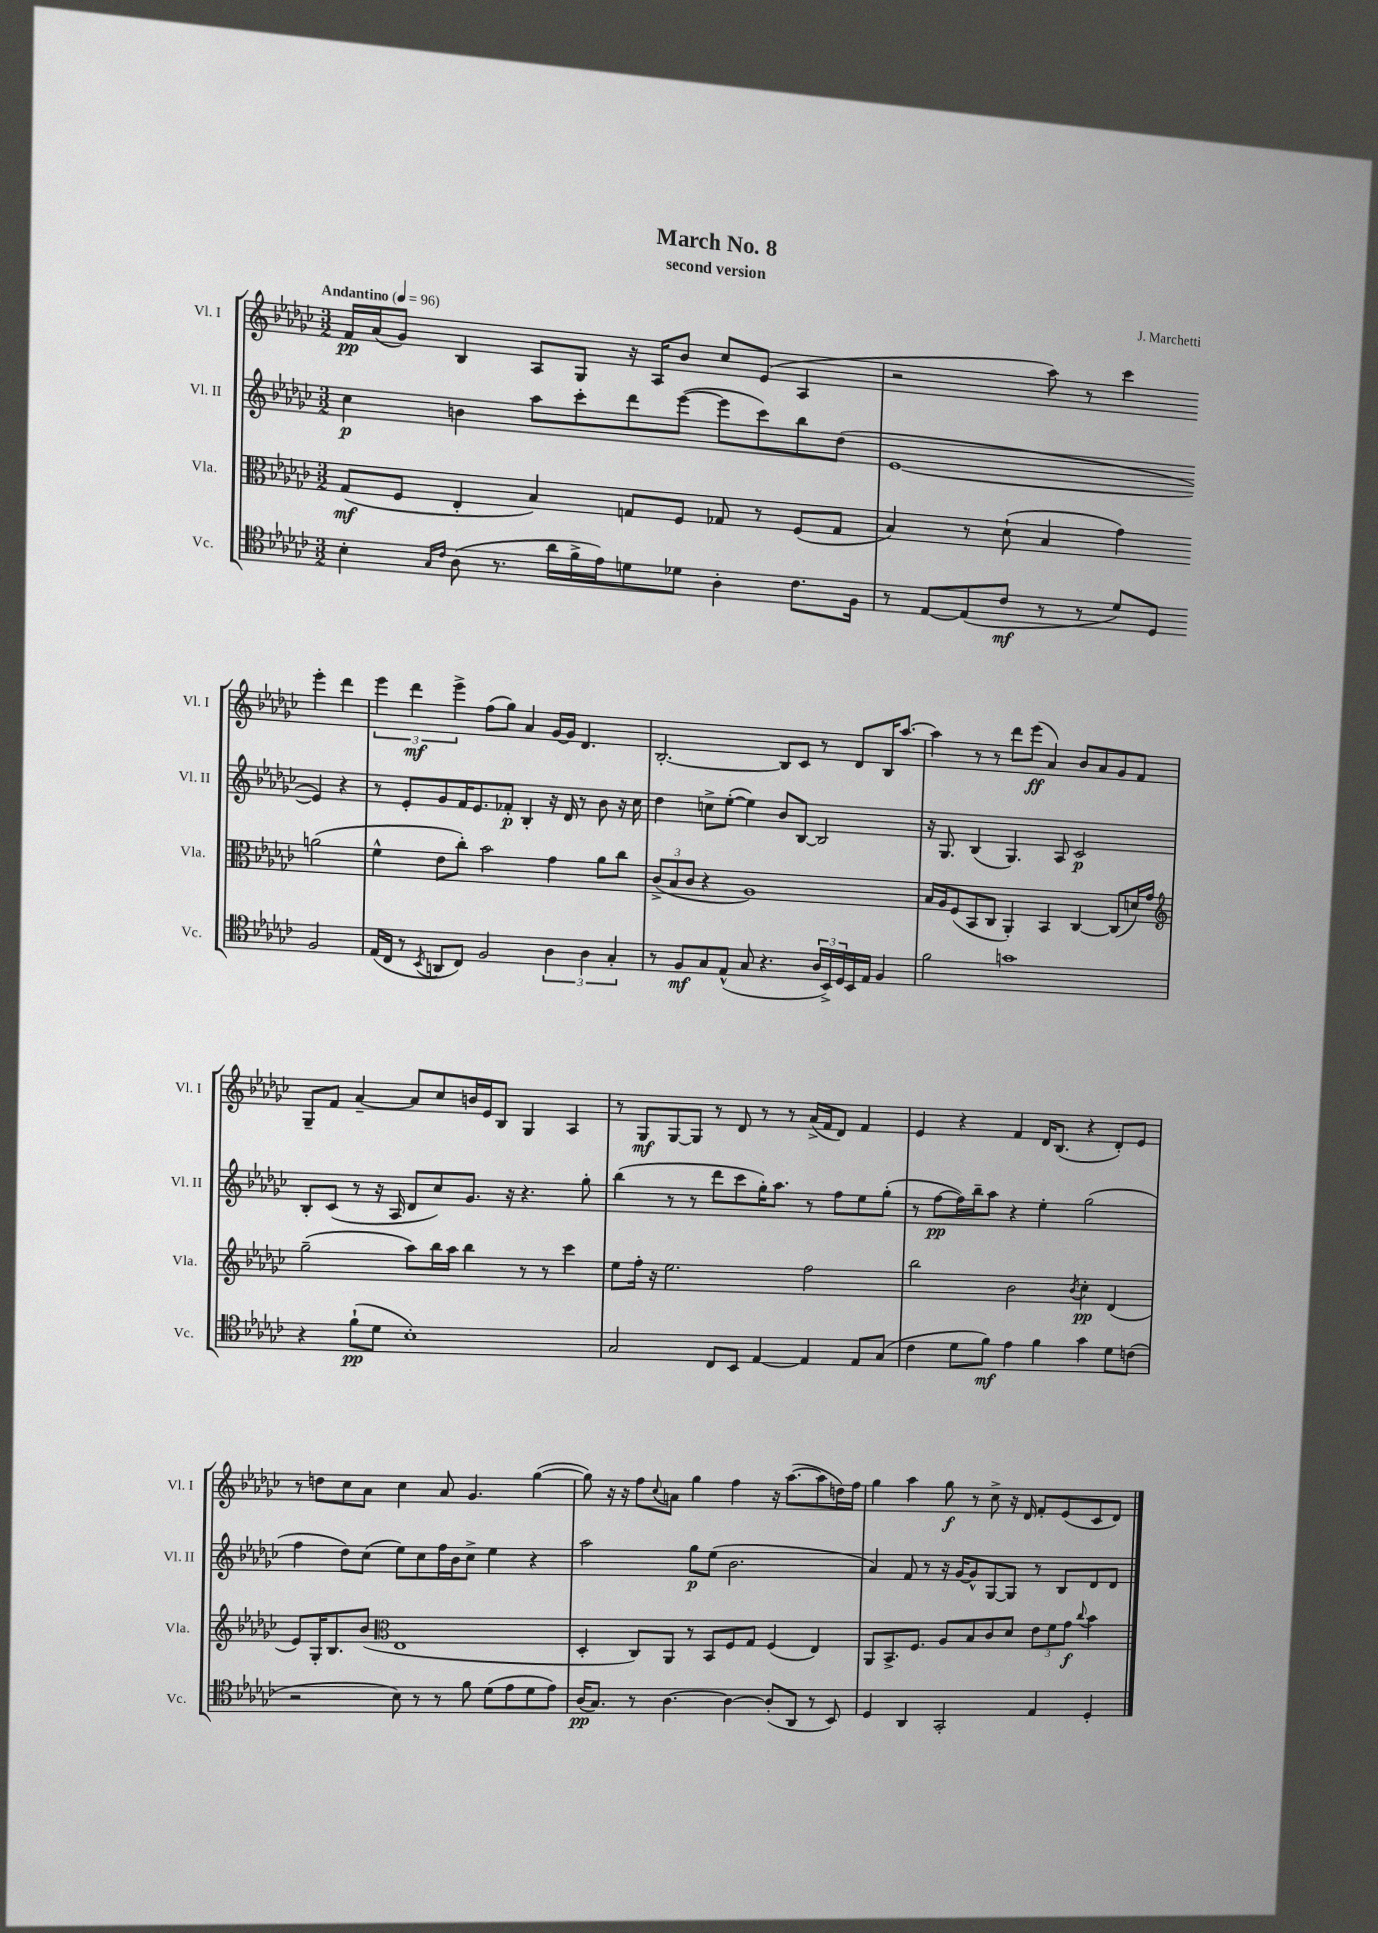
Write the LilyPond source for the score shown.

\header { title = "March No. 8" composer = "J. Marchetti" subtitle = "second version" }
<<
\new StaffGroup <<
\new Staff = "s0" \with { instrumentName = "Vl. I" shortInstrumentName = "Vl. I" } {
    \clef treble \key ges \major \numericTimeSignature \time 3/2 \tempo "Andantino" 4 = 96
    f'16\pp aes'16( ges'8) bes4 aes8 ges8 r16 aes16 bes'8 ces''8 ees'8( aes4 |
    r2 aes''8) r8 ces'''4 ees'''4-. des'''4 |
    \tuplet 3/2 { ees'''4 des'''4\mf ees'''4-> } f''8( ges''8) aes'4 ges'16~ ges'16 des'4. |
    bes2.~-. bes8 ces'8 r8 des'8 bes16 aes''8.~ |
    aes''4 r8 r8 des'''8 ees'''8\ff( aes'4) bes'8 aes'8 ges'8 f'8 |
    ges8-- f'8 aes'4~-- aes'8 ces''8 b'16 ees'16 bes8 ges4 aes4 |
    r8 ges8\mf ges8~ ges8 r8 des'8 r8 r8 aes'16->( f'16 des'8) f'4 |
    ees'4 r4 f'4 des'16 bes8.( r4 des'8-.) ees'8 |
    r8 d''8 ces''8 aes'8 ces''4 aes'8 ges'4. ges''4~( |
    ges''8) r16 r16 f''8 \appoggiatura { ces''8 } a'8 ges''4 f''4 r16 aes''8.~( aes''8 d''16) f''16 |
    ges''4 aes''4 ges''8\f r8 ces''8-> r16 des'16 f'8-. ees'8( ces'8 des'8) \bar "|." |
}
\new Staff = "s1" \with { instrumentName = "Vl. II" shortInstrumentName = "Vl. II" } {
    \clef treble \key ges \major \numericTimeSignature \time 3/2
    ces''4\p b'4 aes''8 ces'''8-. des'''8 ees'''8~( ees'''8 ces'''8) bes''8 des''8( |
    ees'1~ ees'4) r4 |
    r8 ees'8-. ges'8 f'16 ees'8. fes'8-.\p bes4-. r16 des'16 r8 bes'8 r16 ces''16 |
    des''4 c''8-> ees''8~-.( ees''4) bes'8 bes8~ bes2 |
    r16 ges8. bes4( ges4.) aes8 ces'2\p |
    bes8-. ces'8( r8 r16 aes16 des'8 ces''8) ges'8. r16 r4. ges''8-. |
    bes''4( r8 r8 des'''8 ces'''8 ges''16-.) aes''8. r8 f''8 ees''8 ges''8-.( |
    r8 f''8~\pp f''16) bes''16-- aes''8 r4 ees''4-. ges''2( |
    f''4 des''8) ces''8( ees''8) ces''8 f''16 bes'16 ces''8-> ees''4 r4 |
    aes''2 ges''8\p ees''8( bes'2. |
    aes'4) f'8 r8 r16 ges'16~ ges'8-^ ges8~ ges8 r8 bes8 des'8 des'8 \bar "|." |
}
\new Staff = "s2" \with { instrumentName = "Vla." shortInstrumentName = "Vla." } {
    \clef alto \key ges \major \numericTimeSignature \time 3/2
    ges8\mf( f8 ees4-. bes4) g8 f8 ges8 r8 f8( ges8 |
    bes4) r8 des'8-!( bes4 ges'4) a'2( |
    f'4-^ ees'8 ces''8-.) bes'2 ges'4 aes'8 ces''8 |
    \tuplet 3/2 { ces'8->( bes8 ces'8 } r4 aes1) |
    bes16 aes16 f8( bes,8 ces8 aes,4-.) bes,4 ces4~ ces8( d'16) ges'16 |
    \clef treble ges''2--( aes''8) bes''16 aes''16 bes''4 r8 r8 ces'''4 |
    ees''8 f''16-. r16 ees''2. f''2 |
    bes''2 bes'2 \acciaccatura { bes'8 } ces''4-.\pp des'4( |
    ees'8) ges16-. bes8. bes'8( \clef alto ees1 |
    des4-. ces8) aes,8 r8 bes,8 f8 ges8 f4( ees4) |
    aes,8 bes,8.-> f8. aes8 bes8 ces'8 des'8 \tuplet 3/2 { ees'8 f'8 ges'8\f } \appoggiatura { ces''8 } bes'4 \bar "|." |
}
\new Staff = "s3" \with { instrumentName = "Vc." shortInstrumentName = "Vc." } {
    \clef tenor \key ges \major \numericTimeSignature \time 3/2
    bes4-. \grace { ges16 ces'16 } aes8( r8. aes'16 f'16-> ees'16) d'8 des'8 aes4-. ces'8. f16 |
    r8 ees8~ ees8( ces'8\mf r8 r8 des'8) des8 f2 |
    ees16( ces16 r8 \acciaccatura { bes,8 } a,8 ces8) f2 \tuplet 3/2 { aes4 aes4 ges4-. } |
    r8 f8\mf ges8 ees8-^( ges8 r4. \tuplet 3/2 { aes16 bes,16->) des16 } bes,16 ees16 f4 |
    f'2 g'1 |
    r4 f'8-!\pp( des'8 bes1-.) |
    ges2 ces8 bes,8 ees4~ ees4 ees8 ges8( |
    ces'4 des'8 f'8\mf) ees'4 f'4 ges'4 des'8 c'8( |
    r2 bes8) r8 r8 f'8 des'8( ees'8 des'8 ees'8) |
    aes16\pp( ges8.) r8 aes4.~ aes4~ aes8-.( aes,8 r8 bes,8) |
    des4 aes,4 ges,2-. ees4 des4-. \bar "|." |
}
>>
>>
\layout { \context { \Score \remove "Bar_number_engraver" } }
